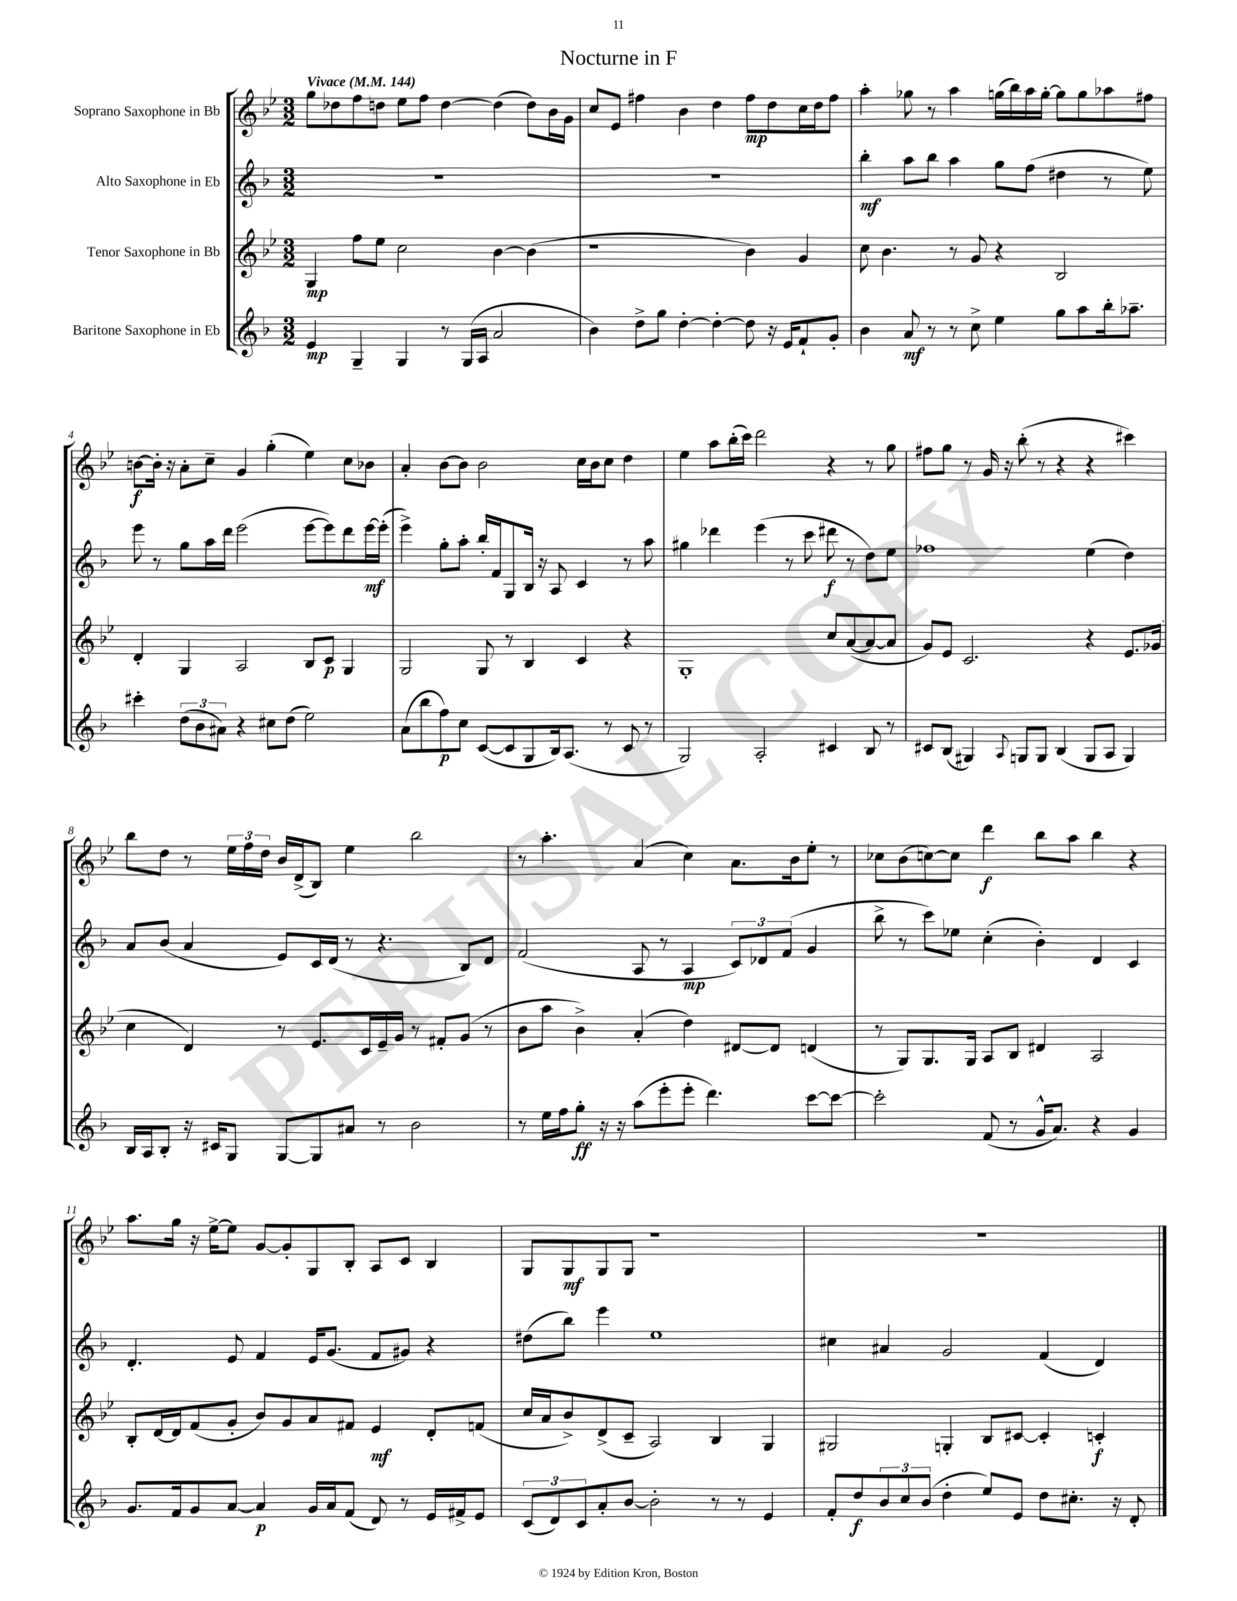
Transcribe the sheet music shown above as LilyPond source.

\header { title = "Nocturne in F" }
<<
\new StaffGroup <<
\new Staff = "s0" \with { instrumentName = "Soprano Saxophone in Bb" } {
    \clef treble \key bes \major \numericTimeSignature \time 3/2 \tempo "Vivace" 4 = 144
    g''8 des''8 f''8 d''8 ees''8 f''8 d''4~ d''4( d''8) bes'16 g'16 |
    c''8 ees'8 fis''4 bes'4 d''4 fis''8\mp d''8 c''16 d''16 fis''8 |
    a''4-. ges''8 r8 a''4 g''16( bes''16) a''16 g''16~-. g''8 g''8 aes''8 fis''8 |
    b'8~\f b'16-. r16 a'8-. c''8-- g'4 g''4-.( ees''4) c''8 bes'8 |
    a'4-. bes'8~ bes'8 bes'2 c''16 bes'16 c''8 d''4 |
    ees''4 a''8 bes''16-.( c'''16) d'''2 r4 r8 g''8 |
    fis''8 g''8 r8 g'16 r16 bes''8-.( r8 r4 r4 cis'''4) |
    bes''8 d''8 r8 \tuplet 3/2 { ees''16 f''16 d''16 } bes'16 d'16->( bes8) ees''4 bes''2 |
    r8 a''4.-. a'4( c''4) a'8. bes'16 ees''8-. r8 |
    ces''8 bes'8( c''8~) c''8 d'''4\f bes''8 a''8 bes''4 r4 |
    a''8. g''16 r16 ees''16~-> ees''8 g'8~ g'8-. g8 bes8-. a8 c'8 bes4 |
    g8 g8\mf g8 g8 r1 |
    R1. \bar "|." |
}
\new Staff = "s1" \with { instrumentName = "Alto Saxophone in Eb" } {
    \clef treble \key f \major \numericTimeSignature \time 3/2
    R1. |
    R1. |
    bes''4-.\mf a''8 bes''8 a''4 g''8 f''8( dis''4 r8 e''8) |
    e'''8 r8 g''8 a''16 d'''16 e'''2( e'''8~ e'''8) d'''8 e'''16~\mf e'''16-.( |
    e'''4->) g''8-. a''8-. bes''16-. f'16 g8 bes16 r16 a8 c'4 r8 a''8 |
    gis''4 des'''4 e'''4( r8 c'''8 dis'''8\f r8 d''8) e''8 |
    fes''1 e''4( d''4) |
    a'8 bes'8( a'4 e'8) c'16 d'16( r8 r4. bes8) d'8 |
    f'2( a8 r8 a4\mp \tuplet 3/2 { c'8) des'8 f'8( } g'4 |
    bes''8-> r8 c'''8) ees''8 c''4-.( bes'4-.) d'4 c'4 |
    d'4.-. e'8 f'4 e'16 g'8.( f'8 gis'8) r4 |
    dis''8( bes''8) e'''4 e''1 |
    cis''4 ais'4 g'2 f'4( d'4) \bar "|." |
}
\new Staff = "s2" \with { instrumentName = "Tenor Saxophone in Bb" } {
    \clef treble \key bes \major \numericTimeSignature \time 3/2
    g4\mp f''8 ees''8 c''2 bes'4~ bes'4( |
    r1 bes'4) g'4 |
    c''8 bes'4. r8 g'8 r4 bes2 |
    d'4-. g4 a2 bes8 c'8\p g4 |
    g2 g8 r8 bes4 c'4 r4 |
    g1-. c''8 a'8~( a'8~ a'8 |
    g'8) ees'8 c'2. r4 ees'8. ges'16( |
    c''4 d'4) r8 ees'8. c'16 ees'16-- g'16 r8 fis'8-. g'8( r8 |
    bes'8 a''8 bes'4->) a'4-.( d''4) dis'8~ dis'8 d'4( |
    r8 g8) g8. g16 a8 bes8 dis'4 a2 |
    bes8-. d'16~ d'16 f'8( g'8-. bes'8) g'8 a'8 fis'8 ees'4\mf d'8-. f'8( |
    c''16 a'16 bes'8->) d'8->( c'8-- a2) bes4 g4 |
    gis2 g4-. bes8 cis'8~ cis'4-. c'4-.\f \bar "|." |
}
\new Staff = "s3" \with { instrumentName = "Baritone Saxophone in Eb" } {
    \clef treble \key f \major \numericTimeSignature \time 3/2
    e'4\mp g4-- g4 r8 g16( a16 a'2 |
    bes'4) d''8-> g''8 d''4~-. d''4~-. d''8 r16 e'16 f'8-! g'8-. |
    bes'4 a'8\mf r8 r8 c''8-> e''4 g''8 a''8 bes''16-. aes''8.-- |
    cis'''4-. \tuplet 3/2 { d''8( bes'8 ais'8) } r4 cis''8 d''8( e''2) |
    a'8( bes''8 f''8\p) c''8 c'8~( c'8 g8 bes16) a8.( r8 c'8 r8 |
    g2) a2-. cis'4 bes8 r8 |
    cis'8 bes8( gis4) \appoggiatura { a8 } g8 g8 bes4( g8 a8 g4) |
    bes16 a16 bes8-. r16 cis'16 g8 g8~ g8 ais'8 r8 bes'2 |
    r8 e''16 f''16 g''8-.\ff r16 r16 a''8( e'''8-. e'''8-. d'''4.) c'''8~ c'''8~ |
    c'''2-. f'8( r8 g'16-^ a'8.) r4 g'4 |
    g'8. f'16 g'8 a'8~ a'4\p g'16 a'16 f'8( d'8) r8 e'16 fis'16-> e'8 |
    \tuplet 3/2 { c'8( d'8) c'8 } a'8-. bes'8~ bes'2-. r8 r8 e'4 |
    f'8-. d''8\f \tuplet 3/2 { bes'8 c''8 bes'8( } d''4-. e''8) e'8 d''8 cis''8.-. r16 d'8-. \bar "|." |
}
>>
>>
